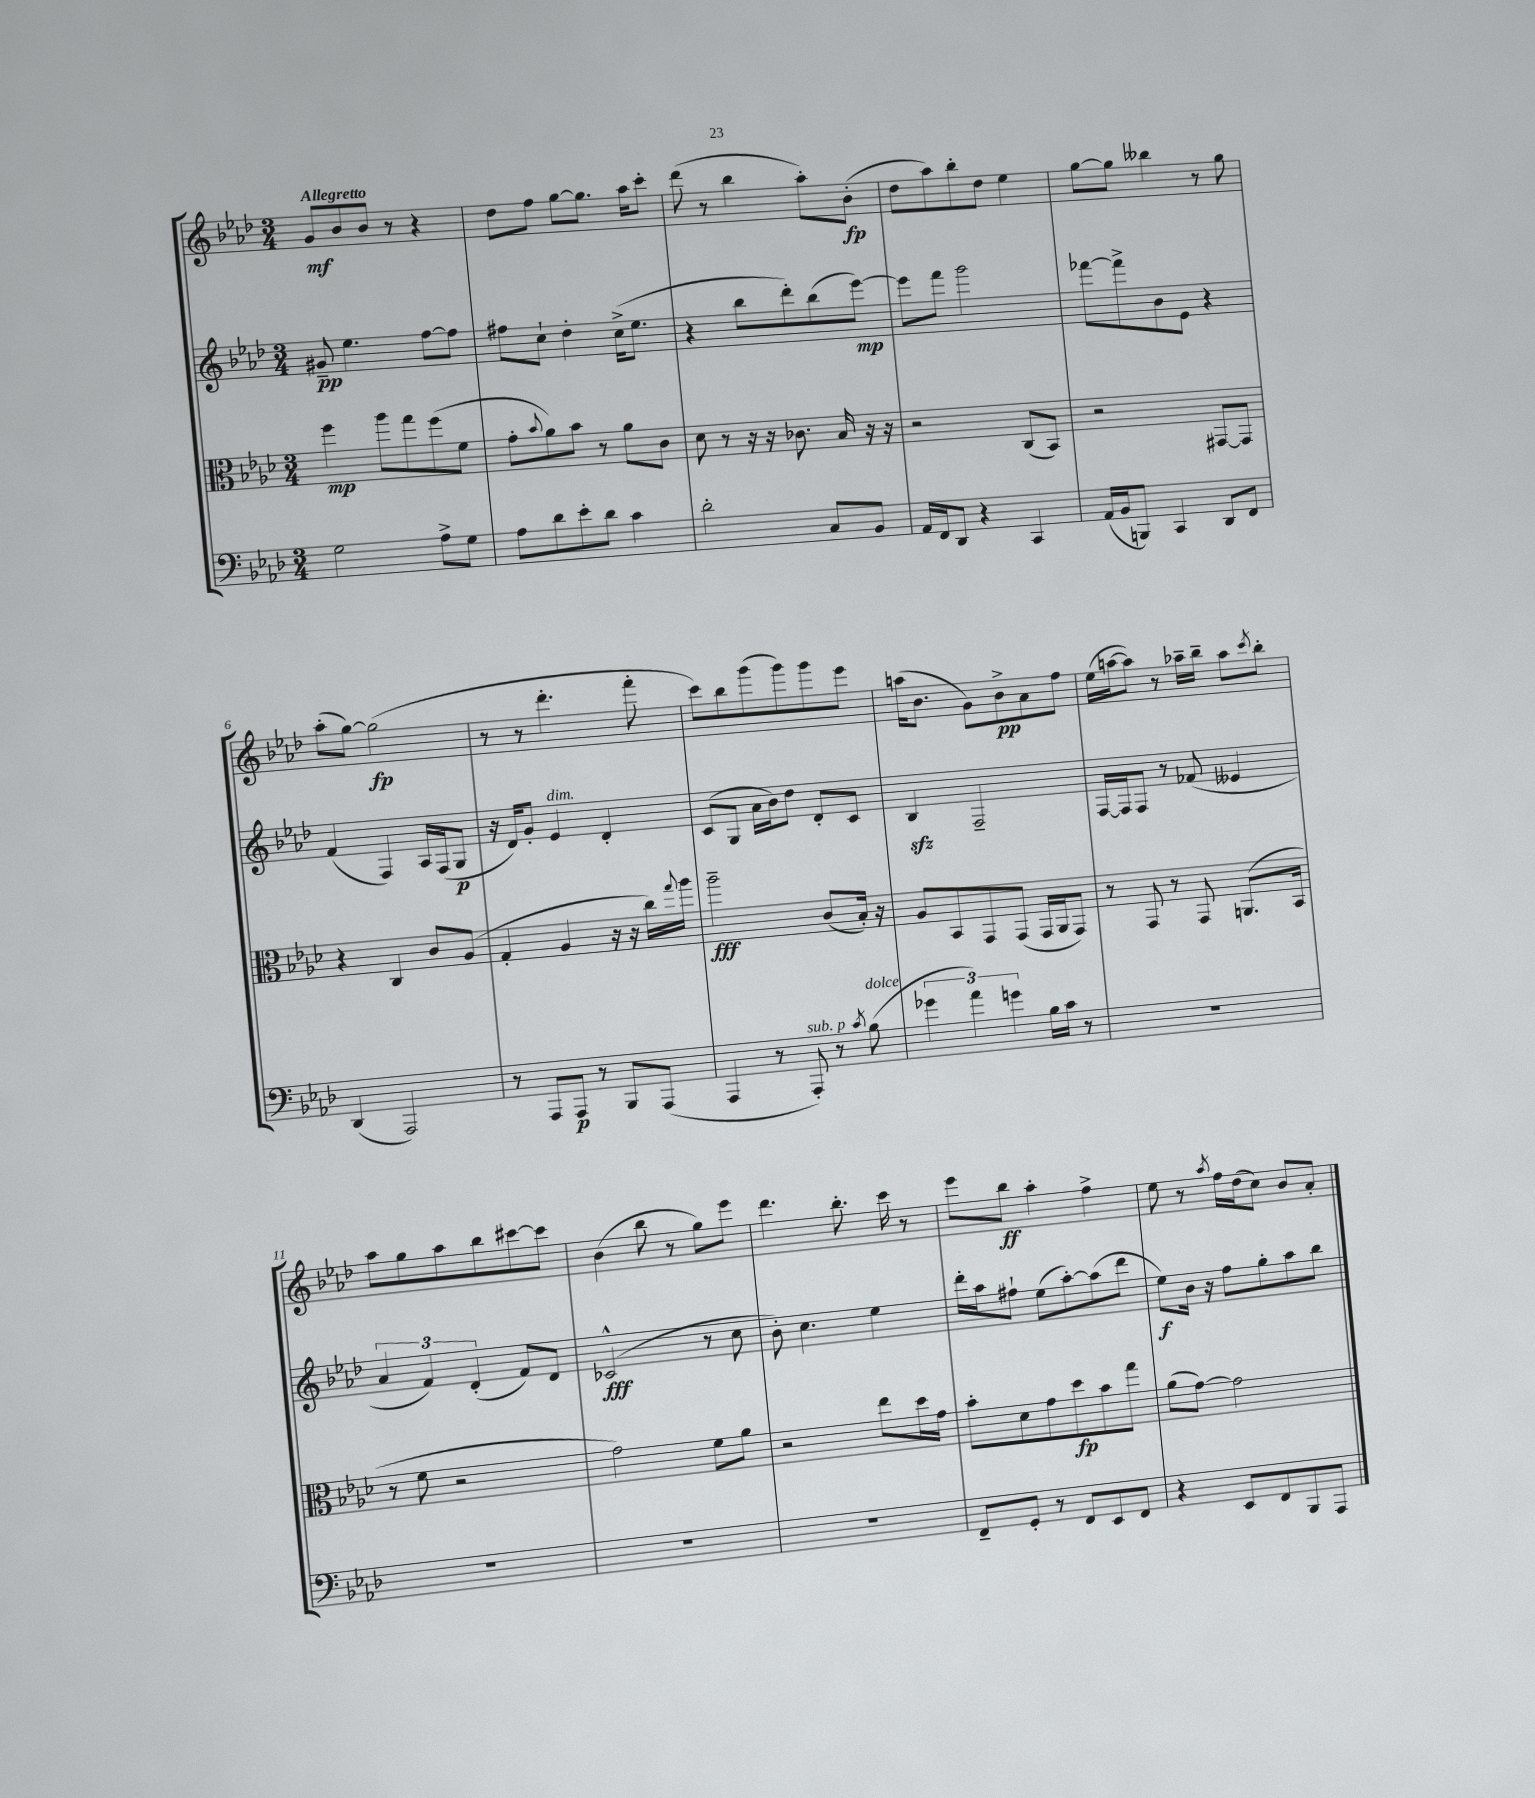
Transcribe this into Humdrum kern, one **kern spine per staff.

**kern	**dynam	**kern	**dynam	**kern	**dynam	**kern	**dynam
*part4	*part4	*part3	*part3	*part2	*part2	*part1	*part1
*staff4	*staff4	*staff3	*staff3	*staff2	*staff2	*staff1	*staff1
*clefF4	*	*clefC3	*	*clefG2	*	*clefG2	*
*k[b-e-a-d-]	*	*k[b-e-a-d-]	*	*k[b-e-a-d-]	*	*k[b-e-a-d-]	*
*M3/4	*	*M3/4	*	*M3/4	*	*M3/4	*
=1	=1	=1	=1	=1	=1	=1	=1
!	!	!	!	!	!	!LO:TX:a:B:t=Allegretto	!
2G\	.	4ff\	mp	8g#X~/	pp	8g/L	mf
.	.	.	.	4.ee-\	.	8b-/	.
.	.	8aa-\L	.	.	.	8b-/J	.
.	.	8gg\	.	.	.	8r	.
8A-^\L	.	(8ff\	.	[8ff\L	.	4r	.
8G\J	.	8f\J	.	8ff\J]	.	.	.
=2	=2	=2	=2	=2	=2	=2	=2
8A-\L	.	8g'\L	.	8ff#X\L	.	8dd-\L	.
.	.	8qqb-/	.	.	.	.	.
8d-\	.	8a-\)	.	8cc`\J	.	8ff\J	.
8e-'\	.	8b-\J	.	4dd-'\	.	[8gg\L	.
8d-\J	.	8r	.	.	.	8.gg\J]	.
4c\	.	8a-\L	.	(16cc^\KL	.	.	.
.	.	.	.	8.ee-\J	.	16aa-\KL	.
.	.	8c\J	.	.	.	8ccc'\J	.
=3	=3	=3	=3	=3	=3	=3	=3
2d-'\	.	8d-\	.	4r	.	(8ddd-\	.
.	.	8r	.	.	.	8r	.
.	.	16r	.	8bb-\L	.	4bb-\	.
.	.	16r	.	.	.	.	.
.	.	8.c-X\	.	8ddd-'\)	.	.	.
8C/L	.	.	.	(8bb-\	.	8aa-'\L)	.
.	.	16B-/	.	.	.	.	.
8BB-/J	.	16r	.	[8eee-\J)	mp	(8b-'\J	fp
.	.	16r	.	.	.	.	.
=4	=4	=4	=4	=4	=4	=4	=4
16AA-/LL	.	2r	.	8eee-\L]	.	8dd-\L	.
16FF/J	.	.	.	.	.	.	.
8DD-/J	.	.	.	8fff\J	.	8aa-\)	.
4r	.	.	.	2ggg\	.	8bb-'\	.
.	.	.	.	.	.	8dd-\J	.
4CC/	.	(8C/L	.	.	.	4ee-\	.
.	.	8BB-/J)	.	.	.	.	.
=5	=5	=5	=5	=5	=5	=5	=5
(16AA-/LL	.	2r	.	[8fff-X\L	.	[8gg\L	.
16BB-/J	.	.	.	.	.	.	.
8BBBn/J)	.	.	.	8fff-^\]	.	8gg\J]	.
4CC/	.	.	.	8b-\	.	4bb--X\	.
.	.	.	.	8e-\J	.	.	.
8DD-/L	.	[8GG#X/L	.	4r	.	8r	.
8FF/J	.	8GG#/J]	.	.	.	8gg\	.
!!LO:LB:g=z
=6	=6	=6	=6	=6	=6	=6	=6
(4DD-/	.	4r	.	(4f/	.	(8aa-'\L	.
.	.	.	.	.	.	[8gg\J)	.
2AAA-/)	.	4C/	.	4F/)	.	(2gg\]	fp
.	.	8c/L	.	16A-/LL	.	.	.
.	.	.	.	(16F/J	.	.	.
.	.	(8A-/J	.	8G/J	p	.	.
=7	=7	=7	=7	=7	=7	=7	=7
8r	.	4G'/	.	16r	.	8r	.
.	.	.	.	16d-/KL)	.	.	.
8AAA-/L	.	.	.	8g'/J	.	8r	.
!	!	!	!	!LO:TX:a:i:t=dim.	!	!	!
8AAA-/J	p	4A-/	.	4e-/	.	4.ddd-'\	.
8r	.	.	.	.	.	.	.
8BBB-/L	.	16r	.	4d-'/	.	.	.
.	.	16r	.	.	.	.	.
(8AAA-/J	.	16cc\LL)	.	.	.	8fff'\	.
.	.	8qqgg/	.	.	.	.	.
.	.	16aa-\JJ	.	.	.	.	.
=8	=8	=8	=8	=8	=8	=8	=8
4AAA-/	.	2aa-~\	fff	(8c/L	.	8ccc\L)	.
.	.	.	.	8G/J	.	8bb-\	.
8r	.	.	.	16a-\LL	.	(8ggg\	.
.	.	.	.	16b-\J)	.	.	.
!LO:TX:a:i:t=sub. p	!	!	!	!	!	!	!
8AAA-'/)	.	.	.	8dd-\J	.	8ggg\)	.
8r	.	(8c/L	.	8d-'/L	.	8ggg\	.
8qc/	.	.	.	.	.	.	.
!LO:TX:a:i:t=dolce	!	!	!	!	!	!	!
(8B-\	.	16B-'/Jk)	.	8c/J	.	8eee-\J	.
.	.	16r	.	.	.	.	.
=9	=9	=9	=9	=9	=9	=9	=9
6g-X\	.	8A-/L	.	4B-zz/	.	(16aan\KL	.
.	.	.	.	.	.	8.b-\J	.
.	.	8BB-/	.	.	.	.	.
6a-\)	.	.	.	.	.	.	.
.	.	8GG/	.	2F~/	.	8g\L)	.
6gn\	.	.	.	.	.	.	.
.	.	(8GG/J	.	.	.	8b-^\	pp
16B-\LL	.	16GG/LL	.	.	.	8a-\	.
16c\JJ	.	16AA-/J	.	.	.	.	.
8r	.	8GG/J)	.	.	.	8ff\J	.
=10	=10	=10	=10	=10	=10	=10	=10
2.r	.	8r	.	[16F/LL	.	(16ee-\LL	.
.	.	.	.	16F/J]	.	[16aan\J	.
.	.	8GG/	.	8F/J	.	8aa\J])	.
.	.	8r	.	8r	.	8r	.
.	.	8GG/	.	(8f-X/	.	16aa-X~\LL	.
.	.	.	.	.	.	16bb-~\JJ	.
.	.	(8.AAn/L	.	4e--X/	.	8aa-\L	.
.	.	.	.	.	.	8qccc/	.
.	.	.	.	.	.	8bb-'\J	.
.	.	16BB-/Jk	.	.	.	.	.
!!LO:LB:g=z
=11	=11	=11	=11	=11	=11	=11	=11
2.r	.	8r	.	6a-/	.	8aa-\L	.
.	.	8f\	.	.	.	8gg\	.
.	.	.	.	6f/)	.	.	.
.	.	2r	.	.	.	8aa-\	.
.	.	.	.	(6d-'/	.	.	.
.	.	.	.	.	.	8bb-\	.
.	.	.	.	8f/L)	.	[8ccc#X\	.
.	.	.	.	8d-/J	.	8ccc#\J]	.
=12	=12	=12	=12	=12	=12	=12	=12
2.r	.	2g\)	.	(2c-X^^/	fff	(4b-\	.
.	.	.	.	.	.	8bb-\	.
.	.	.	.	.	.	8r	.
.	.	8f\L	.	8r	.	8gg\L)	.
.	.	8a-\J	.	8cc\	.	8eee-\J	.
=13	=13	=13	=13	=13	=13	=13	=13
2.r	.	2r	.	8b-'\)	.	4.ddd-\	.
.	.	.	.	4.cc\	.	.	.
.	.	.	.	.	.	8.bb-'\	.
.	.	8ee-\L	.	4ee-\	.	.	.
.	.	.	.	.	.	16ccc\	.
.	.	16dd-\L	.	.	.	8r	.
.	.	16g\JJ	.	.	.	.	.
=14	=14	=14	=14	=14	=14	=14	=14
8FF~/L	.	8b-'\L	.	16ddd-'\LL	.	8eee-\L	.
.	.	.	.	16aa-\J	.	.	.
8GG'/J	.	8d-\	.	8ff#X`\J	.	8bb-\J	ff
8r	.	8g\	.	(8ee-\L	.	4aa-'\	.
8FF/L	.	8dd-\	fp	[8aa-'\)	.	.	.
8EE-/	.	8b-\	.	(8aa-\]	.	4ff^\	.
8FF/J	.	8gg\J	.	8ddd-\J	.	.	.
=15	=15	=15	=15	=15	=15	=15	=15
4r	.	(8a-\L	.	8ee-\L)	f	8ee-\	.
.	.	[8g\J)	.	16b-\Jk	.	8r	.
.	.	.	.	16r	.	.	.
.	.	.	.	.	.	8qaa-/	.
8EE-/L	.	2g\]	.	8ff\L	.	16ff\LL	.
.	.	.	.	.	.	(16dd-\J	.
8FF/	.	.	.	8gg'\	.	8cc\J)	.
8BBB-/	.	.	.	8aa-\	.	8b-/L	.
8AAA-/J	.	.	.	8bb-\J	.	8a-'/J	.
==	==	==	==	==	==	==	==
*-	*-	*-	*-	*-	*-	*-	*-
